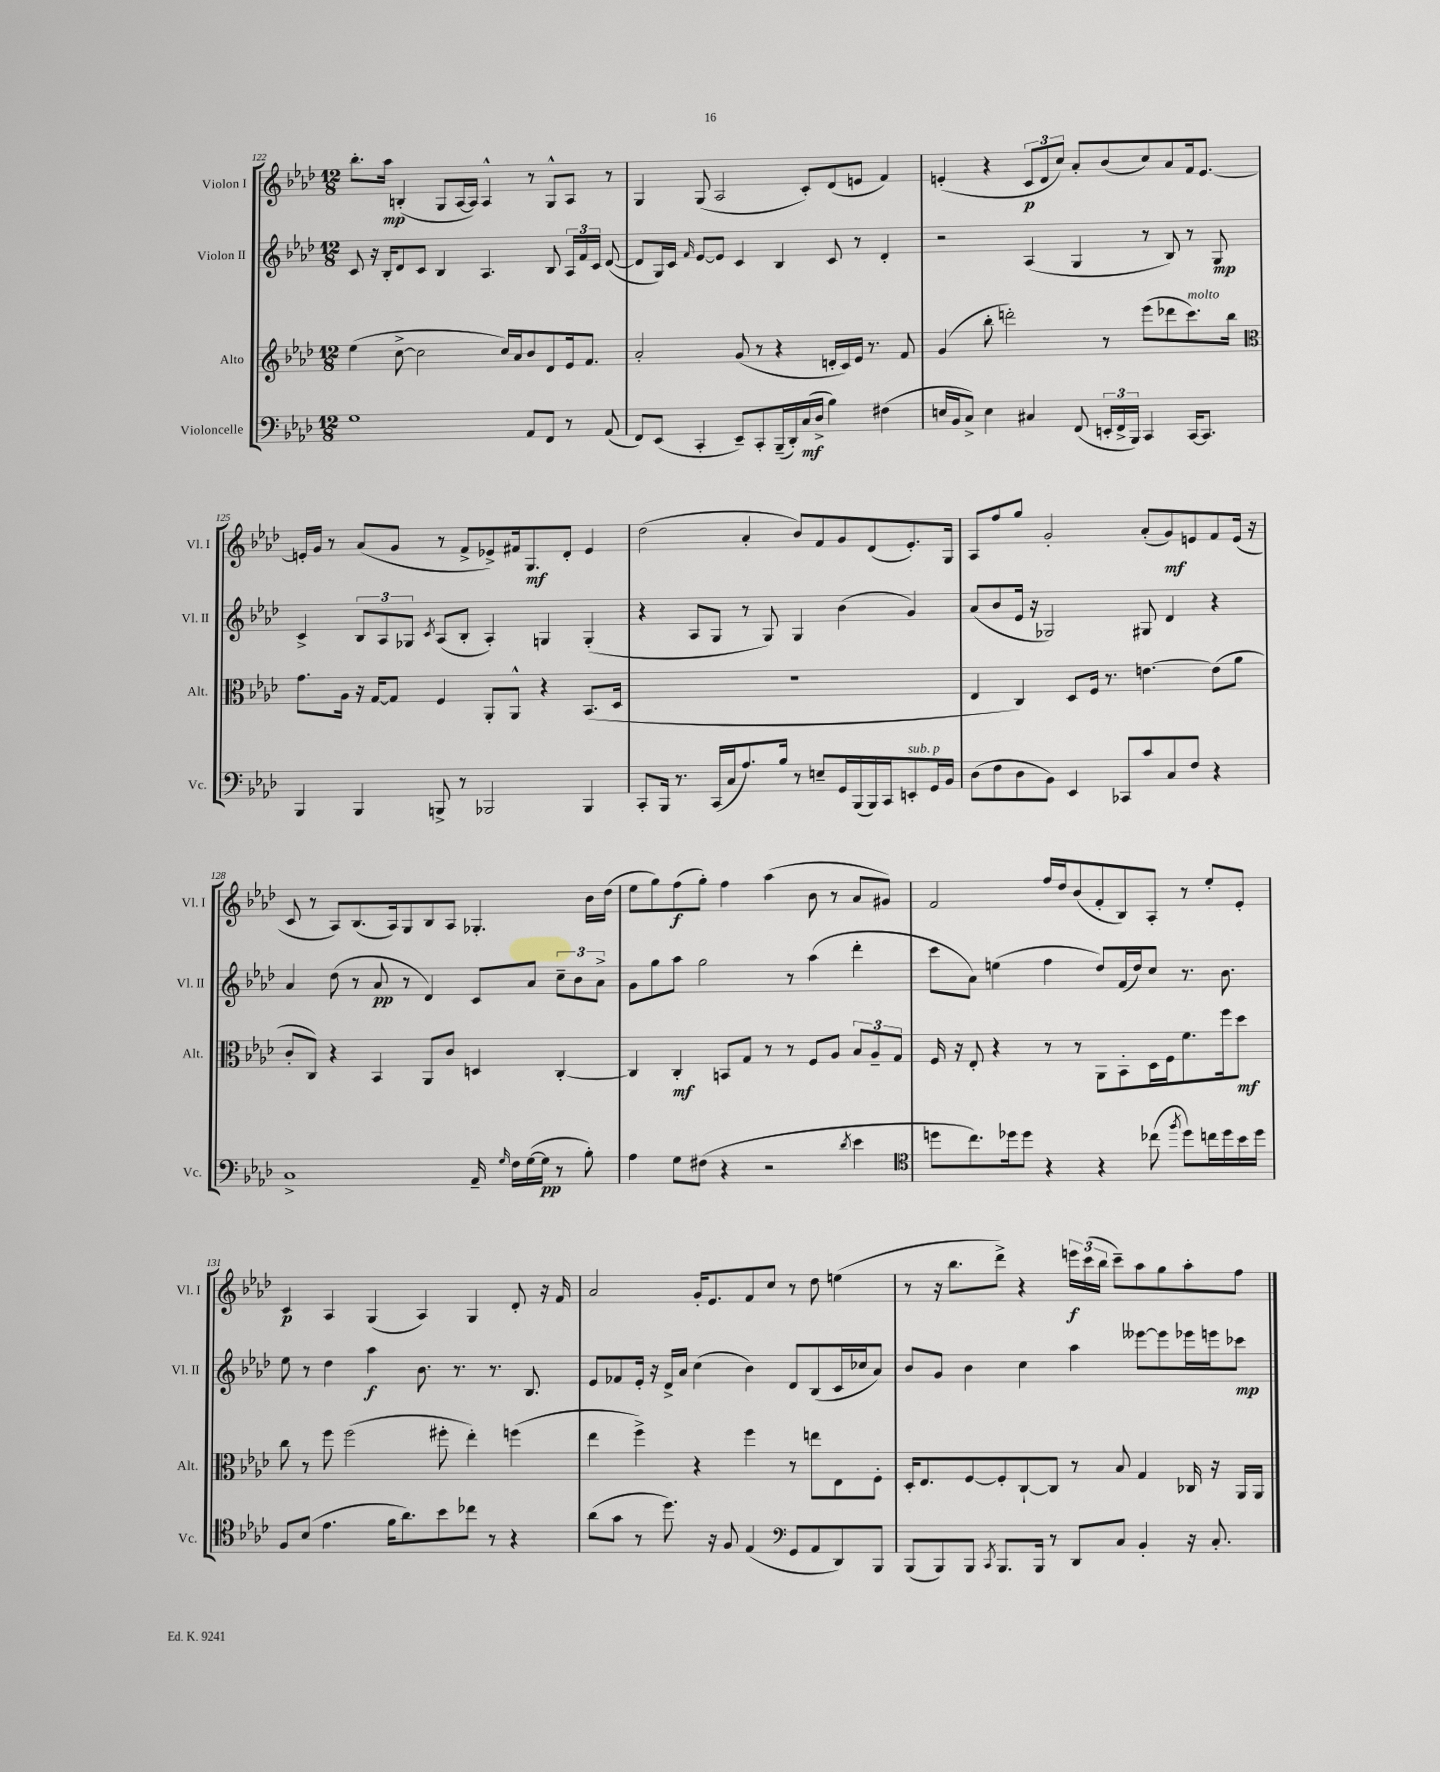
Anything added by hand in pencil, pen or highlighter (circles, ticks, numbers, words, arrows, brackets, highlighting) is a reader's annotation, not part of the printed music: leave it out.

**kern	**dynam	**kern	**dynam	**kern	**dynam	**kern	**dynam
*part4	*part4	*part3	*part3	*part2	*part2	*part1	*part1
*staff4	*staff4	*staff3	*staff3	*staff2	*staff2	*staff1	*staff1
*I"Violoncelle	*	*I"Alto	*	*I"Violon II	*	*I"Violon I	*
*I'Vc.	*	*I'Alt.	*	*I'Vl. II	*	*I'Vl. I	*
*clefF4	*	*clefG2	*	*clefG2	*	*clefG2	*
*k[b-e-a-d-]	*	*k[b-e-a-d-]	*	*k[b-e-a-d-]	*	*k[b-e-a-d-]	*
*M12/8	*	*M12/8	*	*M12/8	*	*M12/8	*
=122	=122	=122	=122	=122	=122	=122	=122
1G	.	(4ee-\	.	8c/	.	8.bb-'\L	.
.	.	.	.	16r	.	.	.
.	.	.	.	16B-'/KL	.	16aa-\Jk	mp
.	.	[8cc^\	.	8d-/	.	(4Bn'/	.
.	.	2cc\]	.	8c/J	.	.	.
.	.	.	.	4B-/	.	8G/L	.
.	.	.	.	.	.	[16A-/L	.
.	.	.	.	.	.	16A-/JJ])	.
.	.	.	.	4.A-/	.	4A-^^/	.
.	.	16cc/LL)	.	.	.	.	.
.	.	16a-/J	.	.	.	.	.
8AA-/L	.	8b-/	.	.	.	8r	.
8FF/J	.	8d-/	.	8B-/	.	8G^^/L	.
8r	.	16e-/k	.	24A-/LL	.	8A-/J	.
.	.	.	.	24f/	.	.	.
.	.	8.f/J	.	.	.	.	.
.	.	.	.	24c/JJ	.	.	.
(8AA-/	.	.	.	([8d-/	.	8r	.
=123	=123	=123	=123	=123	=123	=123	=123
8FF/L)	.	2a-'/	.	8d-/L]	.	4G/	.
(8EE-/J	.	.	.	16G/L)	.	.	.
.	.	.	.	16c/JJ	.	.	.
.	.	.	.	16qqf/	.	.	.
4CC'/	.	.	.	[8e-/L	.	(8G/	.
.	.	.	.	8e-/J]	.	2A-/	.
8EE-~/L)	.	(8g/	.	4c/	.	.	.
8CC'/	.	8r	.	.	.	.	.
(16BBB-~/L	.	4r	.	4B-/	.	.	.
16DD-'/)	.	.	.	.	.	.	.
(16C/	mf	.	.	.	.	8c'/L)	.
16D-^/JJ	.	.	.	.	.	.	.
4B-\)	.	16dn'/LL	.	8c/	.	(8d-/	.
.	.	16c/)	.	.	.	.	.
.	.	16e-/JJ	.	8r	.	8en/J	.
.	.	8.r	.	.	.	.	.
(4F#X\	.	.	.	4d-'/	.	4f/)	.
.	.	8f/	.	.	.	.	.
=124	=124	=124	=124	=124	=124	=124	=124
16En/LL	.	(4g/	.	2r	.	(4en'/	.
16BB-/J	.	.	.	.	.	.	.
8C^/J)	.	.	.	.	.	.	.
4E\	.	8bb-'\	.	.	.	4r	.
.	.	2dddn'\)	.	.	.	.	.
4C#X/	.	.	.	(4A-/	.	12c/L	p
.	.	.	.	.	.	12d-/	.
.	.	.	.	.	.	12cc/J)	.
(8FF/	.	.	.	4G/	.	8a-'/L	.
24EEn'/LL	.	8r	.	.	.	(8b-/	.
24FF^/	.	.	.	.	.	.	.
24BBB-/JJ)	.	.	.	.	.	.	.
4CC/	.	(8eee-\L	.	8r	.	8cc/)	.
.	.	8ddd-X\	.	8B-/)	.	8a-/	.
!	!	!LO:TX:a:i:t=molto	!	!	!	!	!
[16CC/KL	.	8.ccc\)	.	8r	.	16f/k	.
8.CC/J]	.	.	.	.	.	[8.e/J	.
.	.	.	.	8G/	mp	.	.
.	.	16bb-\Jk	.	.	.	.	.
!!LO:LB:g=z
=125	=125	=125	=125	=125	=125	=125	=125
*	*	*clefC3	*	*	*	*	*
4BBB-/	.	8.g\L	.	4c^/	.	16en'/LL]	.
.	.	.	.	.	.	16g/JJ	.
.	.	.	.	.	.	8r	.
.	.	16A-\Jk	.	.	.	.	.
4BBB-/	.	16r	.	12B-/L	.	(8a-/L	.
.	.	[16G/KL	.	.	.	.	.
.	.	.	.	12A-/	.	.	.
.	.	8G/J]	.	.	.	8g/J	.
.	.	.	.	12G-X/J	.	.	.
.	.	.	.	8qc/	.	.	.
8BBBn^/	.	4F/	.	(8A-/L	.	8r	.
8r	.	.	.	8B-'/J	.	8f^/L	.
2BBB-X/	.	8AA-'/L	.	4A-'/)	.	8e-X^/)	.
.	.	8AA-^^/J	.	.	.	16f#X/k	.
.	.	.	.	.	.	8.G/	mf
.	.	4r	.	4Gn/	.	.	.
.	.	.	.	.	.	8d-'/J	.
4BBB-/	.	(8.BB-/L	.	(4G'/	.	4e-/	.
.	.	16D-/Jk	.	.	.	.	.
=126	=126	=126	=126	=126	=126	=126	=126
8CC'/L	.	1.r	.	4r	.	(2dd-\	.
16BBB-/Jk	.	.	.	.	.	.	.
8.r	.	.	.	.	.	.	.
.	.	.	.	8A-/L	.	.	.
(16CC/LL	.	.	.	8G/J	.	.	.
16C/J	.	.	.	.	.	.	.
8.A-/)	.	.	.	8r	.	4a-'/	.
.	.	.	.	8G/)	.	.	.
16B-/Jk	.	.	.	.	.	.	.
8r	.	.	.	4G/	.	8b-/L)	.
8En~/L	.	.	.	.	.	8f/	.
16GG/L	.	.	.	(4b-\	.	8g/	.
(16BBB-/	.	.	.	.	.	.	.
16BBB-/)	.	.	.	.	.	(8d-/	.
16CC/J	.	.	.	.	.	.	.
!LO:TX:a:i:t=sub. p	!	!	!	!	!	!	!
8EEn'/	.	.	.	4g/)	.	8.e-'/)	.
16GG/L	.	.	.	.	.	.	.
16BB-/JJ	.	.	.	.	.	16G/Jk	.
=127	=127	=127	=127	=127	=127	=127	=127
(8D-\L	.	4E-/	.	(8a-/L	.	8A-/L	.
8F\	.	.	.	8b-/	.	8ff/	.
8D-\	.	4C/)	.	16e-/Jk	.	8gg/J	.
.	.	.	.	16r	.	.	.
8BB-\J)	.	.	.	2G-X/)	.	2g'/	.
4EE-/	.	8D-/L	.	.	.	.	.
.	.	16F/Jk	.	.	.	.	.
.	.	8.r	.	.	.	.	.
8CC-X/L	.	.	.	.	.	.	.
8c/	.	[4.en\	.	8G#X/	.	(8a-'/L	.
8C/	.	.	.	4d-/	.	8g/)	mf
8F/J	.	.	.	.	.	8en/	.
4r	.	(8e\L]	.	4r	.	8f/	.
.	.	8a-\J	.	.	.	(16e/Jk	.
.	.	.	.	.	.	16r	.
!!LO:LB:g=z
=128	=128	=128	=128	=128	=128	=128	=128
1C^	.	8c'/L	.	4a-/	.	8c/	.
.	.	8C/J)	.	.	.	8r	.
.	.	4r	.	(8dd-\	.	8A-/L)	.
.	.	.	.	8r	.	(8.B-/	.
.	.	4BB-/	.	8a-/	pp	.	.
.	.	.	.	.	.	16A-/k)	.
.	.	.	.	8r	.	8G/	.
.	.	8AA-/L	.	4d-/)	.	8B-/	.
.	.	8c/J	.	.	.	8A-/J	.
16AA-~/	.	4Dn/	.	8c/L	.	4.G-X'/	.
16qqG/	.	.	.	.	.	.	.
16F\LL	.	.	.	.	.	.	.
([16G\	.	.	.	8a-/J	.	.	.
16G\JJ]	pp	.	.	.	.	.	.
8r	.	[4C'/	.	12cc~\L	.	.	.
.	.	.	.	12b-\	.	.	.
8B-'\)	.	.	.	.	.	16b-\LL	.
.	.	.	.	12a-^\J	.	.	.
.	.	.	.	.	.	(16dd-\JJ	.
=129	=129	=129	=129	=129	=129	=129	=129
4A-\	.	4C/]	.	8g\L	.	8ee-\L	.
.	.	.	.	8gg\	.	8gg\)	.
8G\L	.	4C'/	mf	8aa-\J	.	(8ff\	f
(8F#X\J	.	.	.	2gg\	.	8gg'\J)	.
4r	.	8BBn/L	.	.	.	4ff\	.
.	.	8G/J	.	.	.	.	.
2r	.	8r	.	.	.	(4aa-\	.
.	.	8r	.	8r	.	.	.
.	.	8F/L	.	(4aa-\	.	8b-\	.
.	.	8A-/J	.	.	.	8r	.
8qd-/	.	.	.	.	.	.	.
4e-\	.	12B-/L	.	4ddd-'\	.	8a-/L	.
.	.	12A-~/	.	.	.	.	.
.	.	.	.	.	.	8g#X/J)	.
.	.	12G/J	.	.	.	.	.
=130	=130	=130	=130	=130	=130	=130	=130
*clefC4	*	*	*	*	*	*	*
8ddn\L	.	16F/	.	8ccc\L	.	2f/	.
.	.	16r	.	.	.	.	.
8.cc\)	.	8E-'/	.	8a-\J)	.	.	.
.	.	4r	.	(4een\	.	.	.
16dd-X\k	.	.	.	.	.	.	.
8dd-\J	.	.	.	.	.	.	.
4r	.	8r	.	4ff\	.	16ff/LL	.
.	.	.	.	.	.	16dd-/J	.
.	.	8r	.	.	.	(8b-/	.
4r	.	8AA-\L	.	8dd-/L)	.	8f'/	.
.	.	8BB-'\	.	(16f/L	.	8B-/)	.
.	.	.	.	16dd-/J)	.	.	.
(8cc-X\	.	16D-\L	.	8cc/J	.	8A-'/J	.
.	.	16F\J	.	.	.	.	.
8qff/	.	.	.	.	.	.	.
8dd-\L)	.	8.f\	.	8.r	.	8r	.
16ccn\L	.	.	.	.	.	8ee-'/L	.
16dd-\	.	16ff\k	.	8.b-\	.	.	.
16b-\	.	8dd-\J	mf	.	.	8e-'/J	.
16dd-\JJ	.	.	.	.	.	.	.
!!LO:LB:g=z
=131	=131	=131	=131	=131	=131	=131	=131
8F/L	.	8cc\	.	8ee-\	.	4c/	p
(8B-/J	.	8r	.	8r	.	.	.
4.e-\	.	8ff\	.	4dd-\	.	4A-/	.
.	.	(2ff\	.	.	.	.	.
.	.	.	.	4aa-\	f	(4G/	.
16f\KL	.	.	.	.	.	.	.
8.a-\)	.	.	.	.	.	.	.
.	.	.	.	8.b-\	.	4A-/)	.
8b-\	.	8ff#X'\	.	.	.	.	.
.	.	.	.	8.r	.	.	.
8cc-X\J	.	4ee-'\)	.	.	.	4G/	.
8r	.	.	.	8.r	.	.	.
4r	.	(4ffn\	.	.	.	8d-'/	.
.	.	.	.	8.B-/	.	.	.
.	.	.	.	.	.	16r	.
.	.	.	.	.	.	16f/	.
=132	=132	=132	=132	=132	=132	=132	=132
(8a-\L	.	4ee-\	.	8e-/L	.	2a-/	.
8g\J	.	.	.	8f-X/	.	.	.
8r	.	4ff^\)	.	16e-'/Jk	.	.	.
.	.	.	.	16r	.	.	.
8.dd-\)	.	.	.	16d-^/LL	.	.	.
.	.	.	.	16a-/JJ	.	.	.
.	.	4r	.	(4cc\	.	16g'/KL	.
16r	.	.	.	.	.	8.e-/	.
8F/	.	.	.	.	.	.	.
(4E-/	.	4ff\	.	4b-\)	.	8f/	.
.	.	.	.	.	.	8cc/J	.
*clefF4	*	*	*	*	*	*	*
8GG/L	.	8r	.	8d-/L	.	8r	.
8AA-/	.	8een\L	.	(8B-/	.	8dd-\	.
8DD-/)	.	8E-\	.	16c/L	.	(4een\	.
.	.	.	.	16cc-X/J	.	.	.
8BBB-/J	.	8F'\J	.	8a-/J)	.	.	.
=133	=133	=133	=133	=133	=133	=133	=133
(8BBB-/L	.	16D-'/KL	.	8b-/L	.	8r	.
.	.	8.E-/	.	.	.	.	.
8BBB-/)	.	.	.	8g/J	.	16r	.
.	.	.	.	.	.	8.bb-\L	.
8BBB-/J	.	[8F/	.	4b-\	.	.	.
8qCC/	.	.	.	.	.	.	.
8.BBB-/L	.	8F'/]	.	.	.	8ddd-^\J)	.
.	.	[8C`/	.	4cc\	.	4r	.
16BBB-/Jk	.	.	.	.	.	.	.
8r	.	8C/J]	.	.	.	.	.
8DD-/L	.	8r	.	4aa-\	.	24eeen\LL	f
.	.	.	.	.	.	(24ccc\	.
.	.	.	.	.	.	24bb-\JJ	.
8C/J	.	8B-/	.	.	.	8ccc~\L)	.
4BB-'/	.	4G/	.	[8eee--X\L	.	8aa-\	.
.	.	.	.	8eee--\]	.	8gg\	.
16r	.	16C-X/	.	16eee-X\L	.	8aa-'\	.
8.C'/	.	16r	.	16eeen\J	.	.	.
.	.	16AA-/LL	.	8ccc-X\J	mp	8ff\J	.
.	.	16AA-/JJ	.	.	.	.	.
==	==	==	==	==	==	==	==
*-	*-	*-	*-	*-	*-	*-	*-
